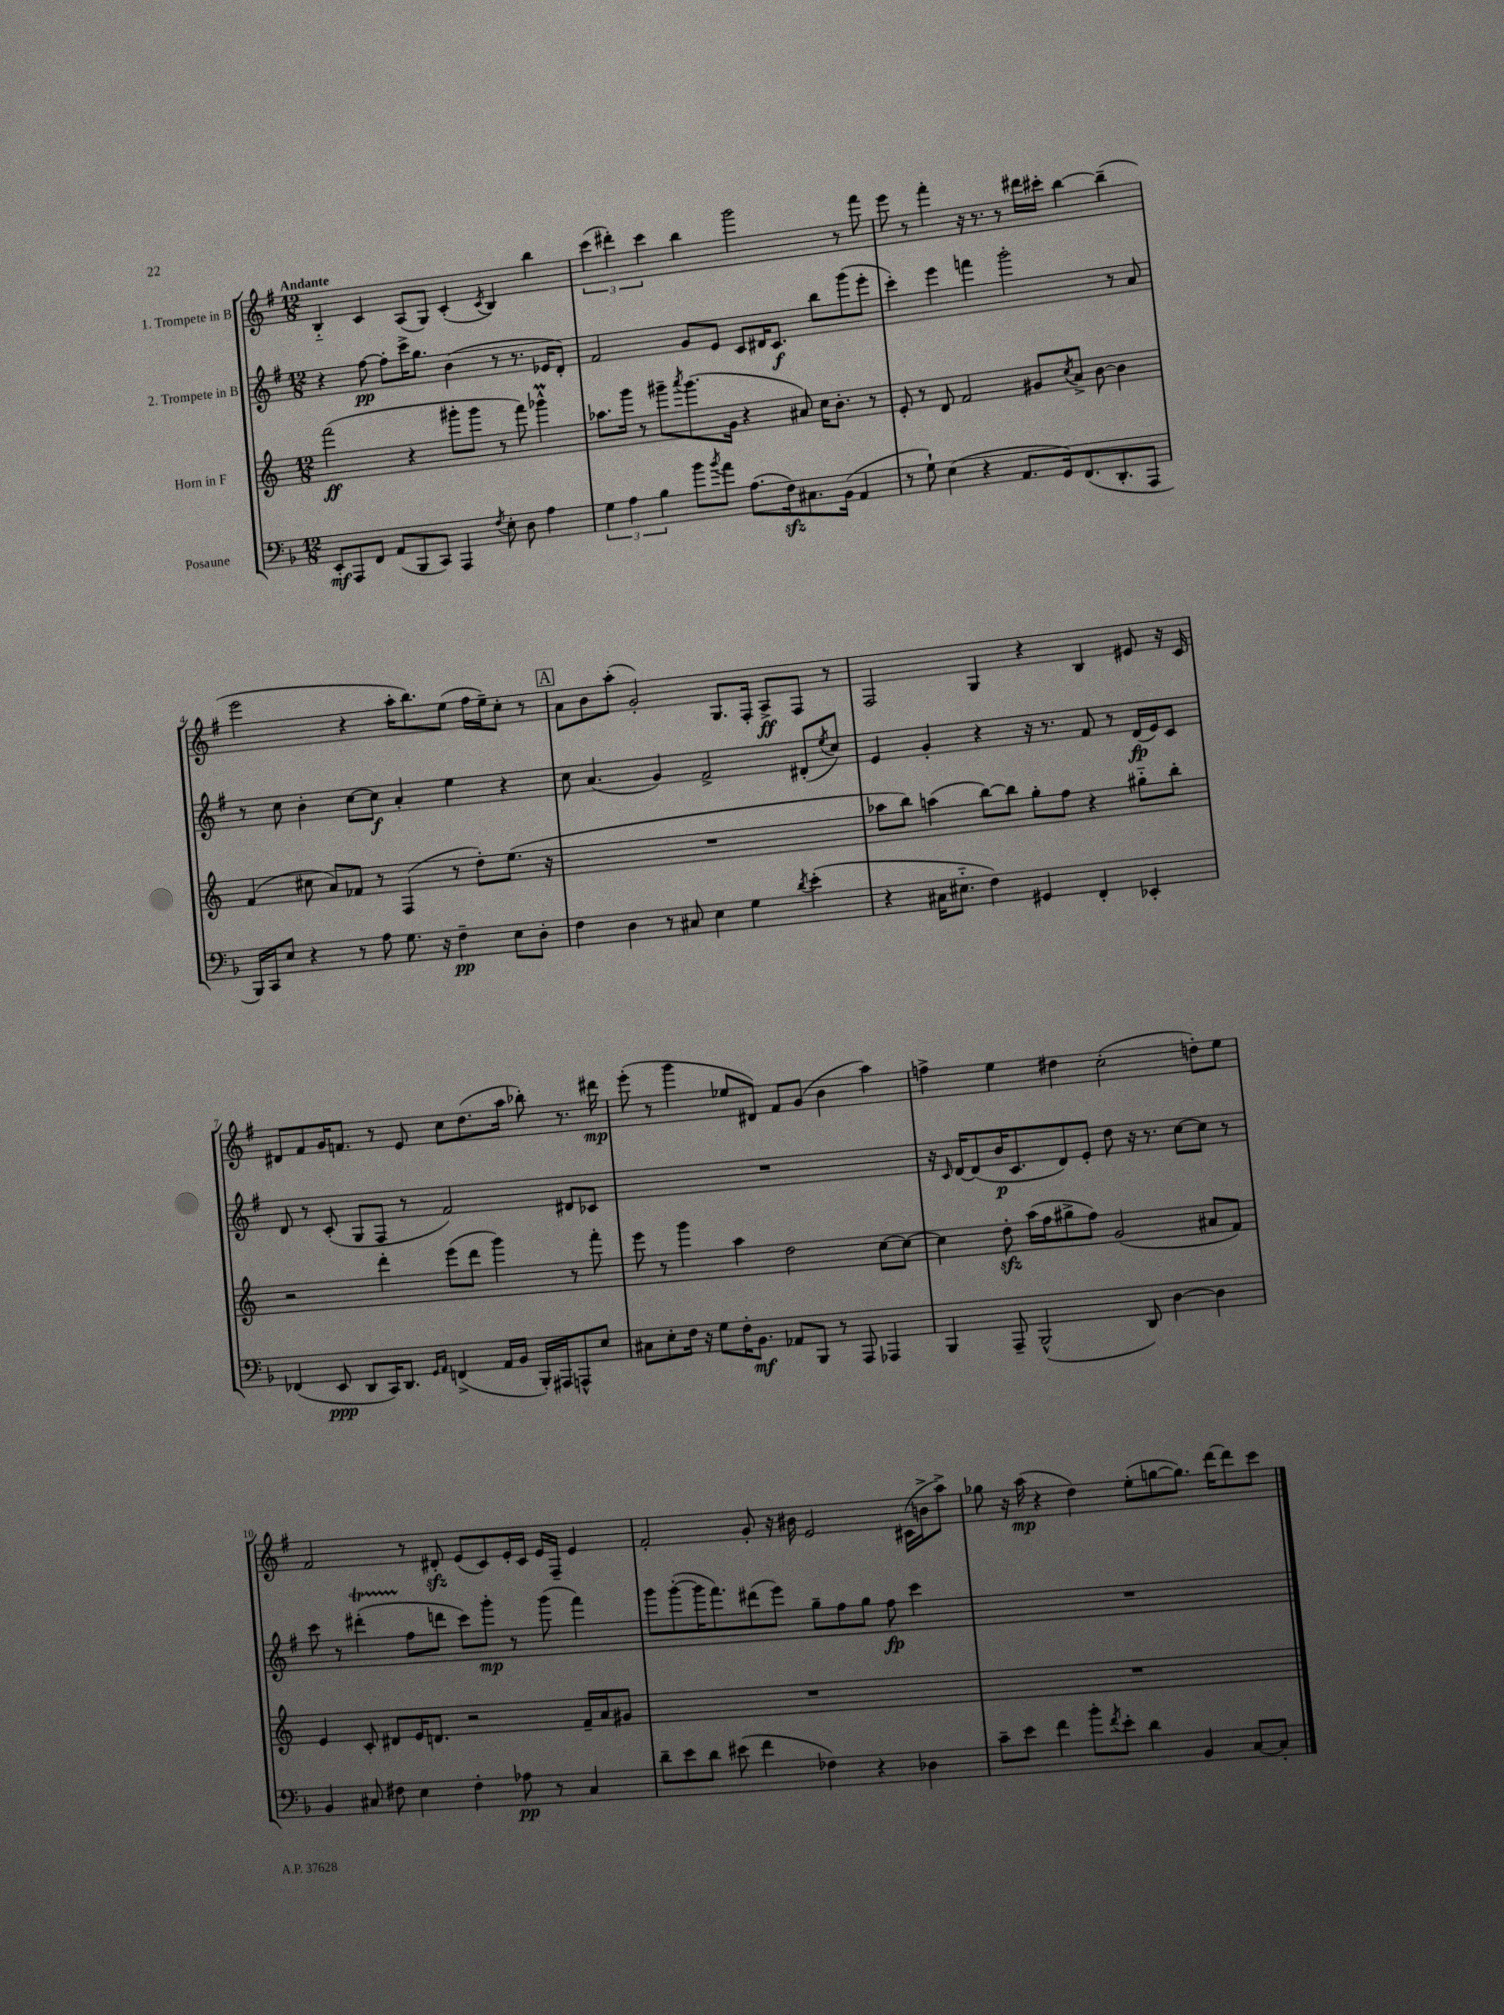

**kern	**kern	**kern	**kern
*staff4	*staff3	*staff2	*staff1
*clefF4	*clefG2	*clefG2	*clefG2
*k[b-]	*k[]	*k[f#]	*k[f#]
*M12/8	*M12/8	*M12/8	*M12/8
8EE'	(2fff	4r	4B'~
8AAA	.	.	.
8FF	.	[8ff#	4c
(8AA	.	8ff#']	.
8BBB-	4r	16ccc^	(8A
.	.	8.gg	.
8CC)	.	.	8G)
4AAA	8ggg#'	(4b	(4c'
.	8ggg#	.	.
8qF	.	.	8qc
8E'	8r	8r	4B)
8D	8fff)	8.r	.
4A	4ggg-^^	.	4bb
.	.	16e-	.
.	.	8d')	.
=	=	=	=
6G	8.aa-	2f#	(6ccc
6A	.	.	6ddd#')
.	16ggg	.	.
.	8r	.	.
6B-	.	.	6ccc
.	8ggg#~	.	.
.	8qaaa	.	.
8b-	(8.ggg#	8g	4bb
8qb-	.	.	.
8a	.	8e	.
.	16g	.	.
(8.A	4r	8c	2ggg
.	.	16d#	.
16F)	.	8.c	.
8.C#	8a#)	.	.
.	16cc	8bb	.
(16BB-	8.b'	.	.
4AA	.	(8ggg	8r
.	8r	8eee'	8fff#
=	=	=	=
8r	8e'	4ccc')	8eee
8G`)	8r	.	8r
(4E	8d	4eee	4fff#'
.	2f	.	.
4r	.	4fff	16r
.	.	.	8.r
8.AA	.	2ggg'	8r
.	8g#	.	16ddd#
16GG)	.	.	16ccc#'
.	8qcc	.	.
(8.FF	8a^	.	[4bb
.	[8b	.	.
8.DD'	.	.	.
.	4b]	8r	(4bb~]
8AAA	.	8a	.
=	=	=	=
16BBB-)	(4f	8r	2eee
16CC	.	.	.
8E	.	8cc	.
4r	8cc#	4b'	.
.	8a)	.	.
8r	8f-	[8cc	4r
8A	8r	8cc]	.
8.G	(4F	4a'	16aa'
.	.	.	8.bb)
16r	.	.	.
4F~	8r	4ee	(8ee
.	8dd')	.	16ff#
.	.	.	16ee~)
8E	(8.ee	4r	8cc'
8D'	.	.	8r
.	16r	.	.
=	=	=	=
4F	1.r	8cc	8a
.	.	(4.a	8b
4D	.	.	(8aa'
.	.	.	2g')
8r	.	4g)	.
8C#	.	.	.
4E	.	2f#^	.
.	.	.	8.G
4G	.	.	.
.	.	.	16F#'
.	.	.	8A^
8qd	.	.	.
(4e'	.	(8d#'	8F#
.	.	8qee	.
.	.	8cc)	8r
=	=	=	=
4r	8aa-	4e	2F#
.	8bb)	.	.
16C#	(4aa	4g'	.
8.E#'~	.	.	.
4F)	[8bb)	4r	4G
.	8bb]	.	.
4GG#	8gg'	16r	4r
.	.	8.r	.
.	8ff	.	.
4FF'	4r	8f#	4B
.	.	8r	.
4EE-'	8gg#'~	(16d	8e#
.	.	16e)	.
.	8bb'	8c	16r
.	.	.	16c
=	=	=	=
(4FF-	2r	8d	8d#
.	.	8r	8f#
8EE	.	(8c'	16g
.	.	.	8.f
8DD	.	8G	.
16CC)	4ddd'	8F#	8r
8.DD	.	.	.
.	.	8r	8e
16qqGG	.	.	.
16qqAA	.	.	.
(4FF^	(8eee	2f#)	8cc
.	8ddd	.	(8.dd
16AA	4ggg)	.	.
16BB-	.	.	16aa
16BBB-')	.	.	8bb-')
16AAA#	.	.	.
8AAA^^	8r	8d#	8.r
8E	8fff'	8c-	.
.	.	.	16ddd#
=	=	=	=
8C#	8eee	1.r	(8eee'
8E'	8r	.	8r
16F	4ggg	.	4ggg
16r	.	.	.
8G	.	.	.
16F'	4aa	.	8ee-
8.BB-	.	.	.
.	.	.	8d#)
8AA-	2dd	.	8f#
8BBB-	.	.	(8g
8r	.	.	4b
8AAA	.	.	.
4AAA-	[8cc	.	4aa)
.	8cc_	.	.
=	=	=	=
4BBB-	4cc]	16r	4ff^
.	.	16qqc	.
.	.	[16d	.
.	.	(8d]	.
8AAA~	8dd'	16b	4ee
.	.	8.c	.
(2BBB-^^	(16aa	.	.
.	16ff	.	.
.	8gg#^	8d)	4dd#
.	8ff)	8e'	.
.	(2g	8dd	(2cc'
8DD)	.	16r	.
.	.	8.r	.
[4D	.	.	.
.	.	[8cc	.
4D]	8a#	8cc]	8dd')
.	8f)	8r	8ee
=	=	=	=
4BB-	4e	8ccc	2f#
.	.	8r	.
8C#	8c'	(4ddd#'	.
8F#	8d#	.	.
4E	16e	8ff#	8r
.	8.d	.	.
.	.	8ddd	8d#'
4F#'	2r	8ccc)	(8e
.	.	8ggg'	8c)
8A-	.	8r	16e'
.	.	.	16c
8r	.	(8ggg	16e
.	.	.	16F#~
4C#	16f~	4fff#)	4e
.	16a	.	.
.	8g#	.	.
=	=	=	=
8d~	1.r	8ggg	2f#'
8e	.	([8ggg'	.
8d	.	16ggg]	.
.	.	8.fff#)	.
(8e#	.	.	.
4f	.	(8ddd#	8g'
.	.	8eee)	16r
.	.	.	16b#
4F-)	.	8gg~	2e
.	.	8ff#	.
4r	.	8gg	.
.	.	8ff#	.
4D-	.	4ccc	(16c#
.	.	.	16b^
.	.	.	8aa^)
=	=	=	=
8c~	1.r	1.r	8gg-
8e	.	.	16r
.	.	.	(16aa
4f	.	.	4r
8b-'	.	.	4dd)
8qf	.	.	.
8e'	.	.	.
4d	.	.	(8ee'
.	.	.	[8gg
4BB-	.	.	8.gg])
.	.	.	[16ddd
[8C	.	.	8ddd]
8C']	.	.	8ccc
==	==	==	==
*-	*-	*-	*-
